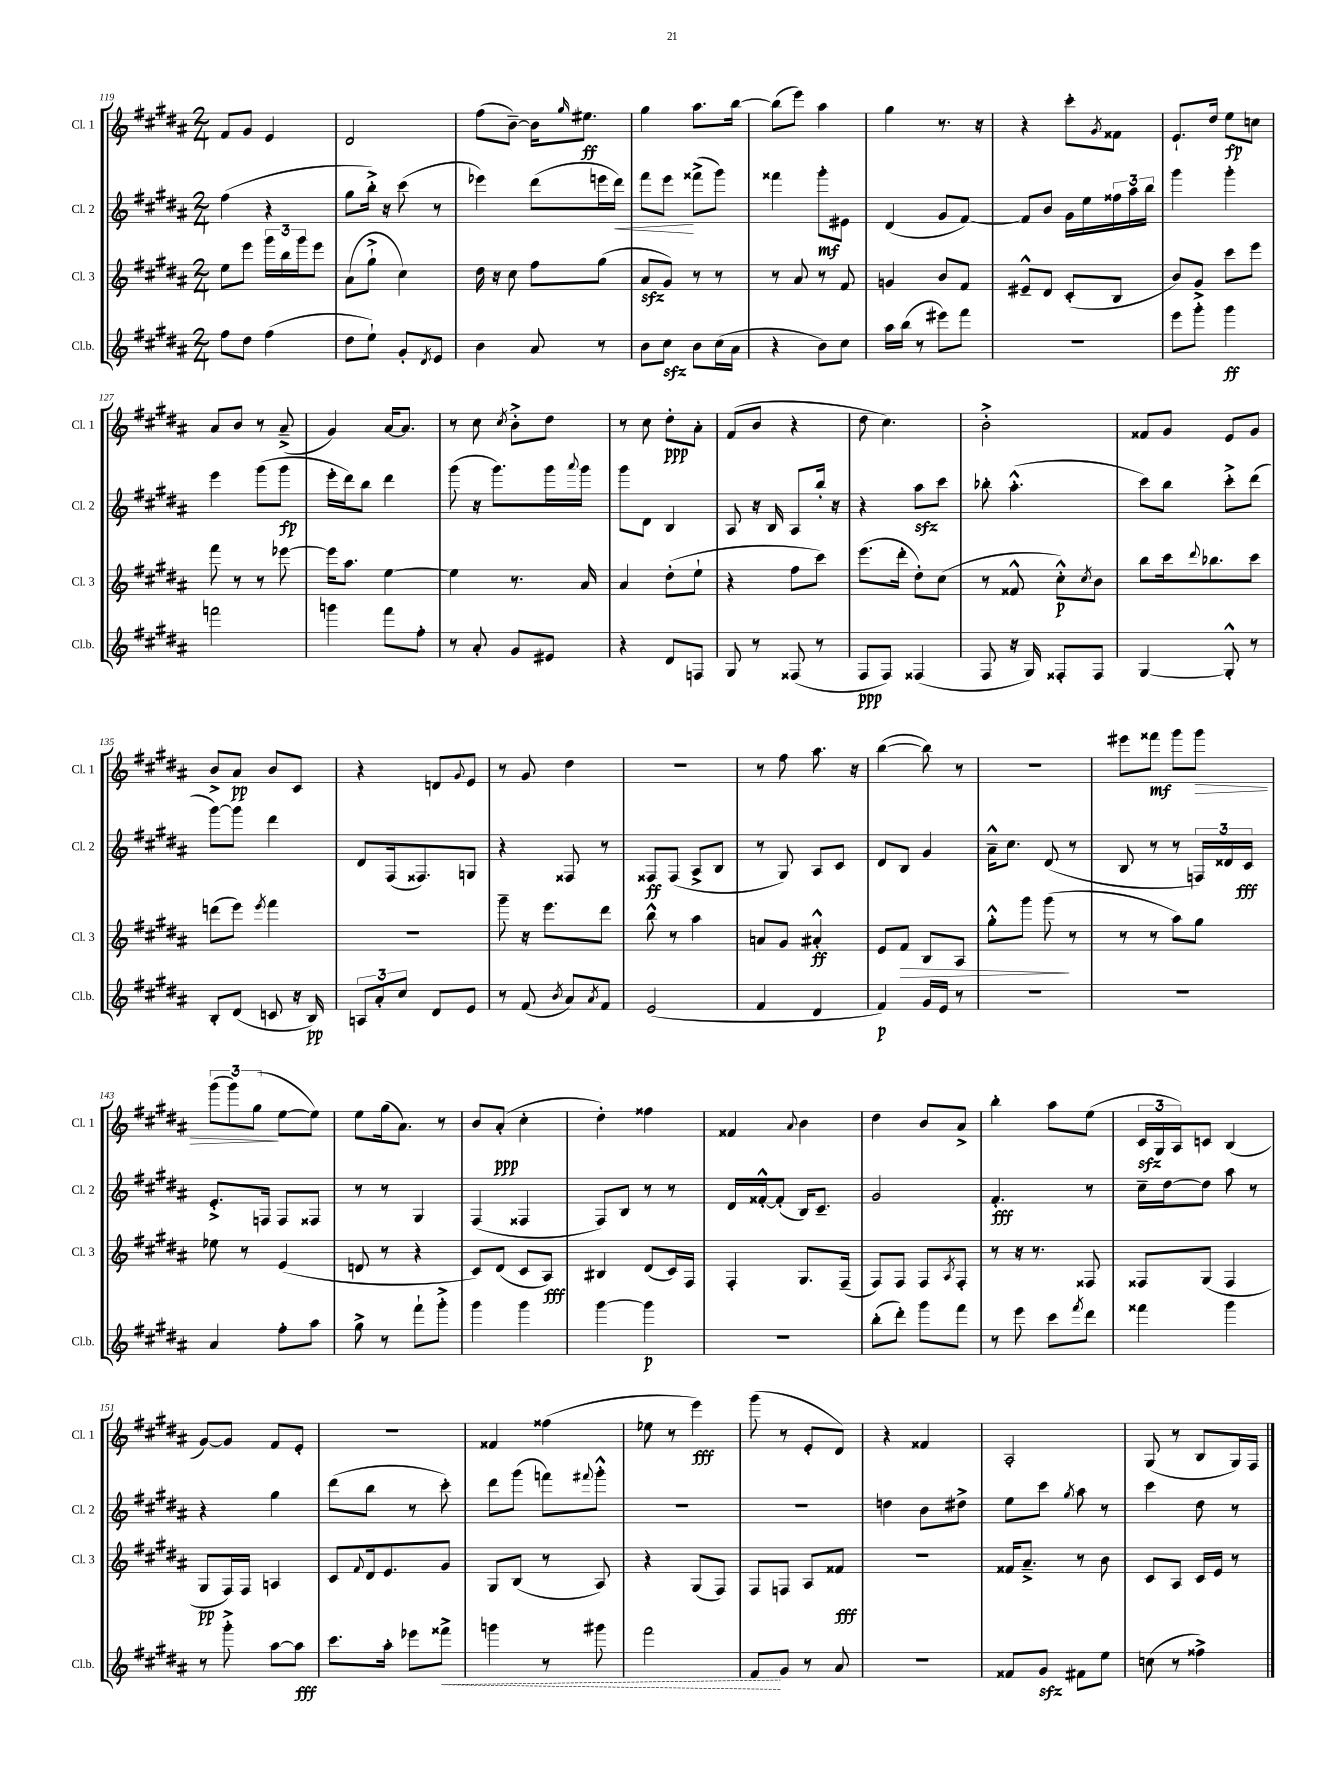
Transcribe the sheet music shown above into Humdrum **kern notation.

**kern	**kern	**kern	**kern
*staff4	*staff3	*staff2	*staff1
*clefG2	*clefG2	*clefG2	*clefG2
*k[f#c#g#d#a#]	*k[f#c#g#d#a#]	*k[f#c#g#d#a#]	*k[f#c#g#d#a#]
*M2/4	*M2/4	*M2/4	*M2/4
8ff#	8ee	(4ff#	8f#
8dd#	8eee	.	8g#
(4ff#	24ggg#	4r	4e
.	24bb	.	.
.	24ggg#	.	.
.	8eee	.	.
=	=	=	=
8dd#	(8a#	8gg#	2d#
8ee`)	8gg#`^	16bb'^)	.
.	.	16r	.
8g#'	4cc#)	(8ccc#	.
8qd#	.	.	.
8e	.	8r	.
=	=	=	=
4b	16dd#	4eee-)	(8ff#
.	16r	.	.
.	8cc#	.	[8b~)
8a#	8ff#	(8ddd#	16b]
.	.	.	16qqgg#
.	.	.	8.ee#
8r	(8gg#	16eee	.
.	.	16ddd#)	.
=	=	=	=
8b	8a#	8fff#	4gg#
8cc#	8g#)	8eee	.
8b	8r	(8fff##^	8.aa#
(16cc#	8r	8ggg#)	.
16a#	.	.	[16bb
=	=	=	=
4r	8r	4fff##	(8bb]
.	8a#	.	8eee)
8b)	8r	8ggg#'	4aa#
8cc#	8f#	8e#	.
=	=	=	=
16aa#	4g	(4d#	4gg#
(16bb	.	.	.
8r	.	.	.
8eee#)	8b	8g#	8.r
8fff#	8f#	[8f#)	.
.	.	.	16r
=	=	=	=
2r	8e#~^^	8f#]	4r
.	8d#	8b	.
.	(8c#'	16g#	8ccc#'
.	.	16ee	.
.	.	.	8qg#
.	8B	24ff##	8f##
.	.	24aa#	.
.	.	24bb	.
=	=	=	=
8eee	8b)	4ggg#	8.e`
8ggg#'^	8g#	.	.
.	.	.	16dd#
4ggg#	8ccc#	4ggg#'	8ee
.	8eee	.	8cc
=	=	=	=
2fff	8fff#	4eee	8a#
.	8r	.	8b
.	8r	(8ggg#	8r
.	[8eee-	8ggg#	(8a#~^
=	=	=	=
4ggg	16eee-]	16eee'	4g#)
.	8.aa#	16ddd#)	.
.	.	8bb	.
8fff#	[4ee	4ddd#	[16a#
.	.	.	8.a#]
8ff#'	.	.	.
=	=	=	=
8r	4ee]	(8ggg#	8r
8a#'	.	16r	8cc#
.	.	8.ggg#)	.
.	.	.	8qcc#
8g#	8.r	.	8b'^
8e#	.	16ggg#	8dd#
.	.	8qqaaa#	.
.	16a#	16ggg#	.
=	=	=	=
4r	4a#	8ggg#	8r
.	.	8d#	8cc#
8d#	(8dd#'	4B	8dd#'
8F	8ee`	.	8a#'
=	=	=	=
8G#	4r	8A#	(8f#
8r	.	16r	8b
.	.	16B	.
(8F##	8ff#	8A#	4r
8r	8ccc#)	16bb'	.
.	.	16r	.
=	=	=	=
8F#	(8.eee	4r	8dd#
8F#)	.	.	4.cc#)
.	16ddd#'	.	.
(4F##	8dd#')	8aa#	.
.	(8cc#	8ccc#	.
=	=	=	=
8F#	8r	8bb-'	2b'^
16r	8f##^^	(4.aa#'^^	.
16G#)	.	.	.
8F##'	8cc#'^^)	.	.
.	8qcc#	.	.
8F##	8b	.	.
=	=	=	=
[4G#	8bb	8ccc#)	8f##
.	16ccc#	8bb	8g#
.	8qqddd#	.	.
.	8.bb-	.	.
8G#'^^]	.	8ccc#'^	8e
8r	8ccc#	(8ddd#	8g#
=	=	=	=
8B'	(8ddd	[8ggg#)	8b^
(8d#	8eee)	8ggg#]	8a#
.	8qeee	.	.
8c	4fff#	4ddd#	8b
16r	.	.	8c#
16B)	.	.	.
=	=	=	=
12A	2r	8d#	4r
12a#'	.	.	.
.	.	(16F#	.
12cc#	.	.	.
.	.	8.F##)	.
8d#	.	.	8d
.	.	.	8qqg#
8e	.	8G	8e
=	=	=	=
8r	8ggg#~	4r	8r
(8f#	16r	.	8g#
.	8.eee	.	.
8qb	.	.	.
8a#)	.	8F##	4dd#
8qa#	.	.	.
8f#	8ddd#	8r	.
=	=	=	=
(2e	8bb^^	8F##	2r
.	8r	(8F##	.
.	4aa#	8A#^	.
.	.	8B	.
=	=	=	=
4f#	8a	8r	8r
.	8g#	8G#)	8ff#
4d#	4a#'^^	8A#	8.aa#
.	.	8c#	.
.	.	.	16r
=	=	=	=
4f#)	8e	8d#	([4bb
.	8f#	8B	.
16g#	8B	4g#	8bb])
16e	.	.	.
8r	8A#	.	8r
=	=	=	=
2r	8gg#'^^	16a#~^^	2r
.	.	8.cc#	.
.	8ggg#	.	.
.	(8ggg#	(8d#	.
.	8r	8r	.
=	=	=	=
2r	8r	8B	8eee#
.	8r	8r	8fff##
.	8aa#)	8r	8ggg#
.	8gg#	24F)	8ggg#
.	.	24d##	.
.	.	24c#	.
=	=	=	=
4a#	8ee-	8.e'^	(12ggg#
.	.	.	12ggg#)
.	8r	.	.
.	.	.	(12gg#
.	.	16F	.
8ff#'	(4e	8F	[8ee
8aa#	.	8F##	8ee])
=	=	=	=
8gg#^	8d	8r	8ee
8r	8r	8r	(16gg#
.	.	.	8.a#)
8fff#`	4r	4G#	.
8ggg#'^	.	.	8r
=	=	=	=
4ggg#	8c#)	(4F#	8b
.	(8d#	.	(8a#'
4ggg#	8c#	4F##	4cc#'
.	8A#)	.	.
=	=	=	=
[4ggg#	4B#	8F#)	4dd#')
.	.	8B	.
4ggg#]	(8d#	8r	4ff##
.	16c#)	8r	.
.	16F#	.	.
=	=	=	=
2r	4F#'	16d#	4f##
.	.	[16f##'^^	.
.	.	(8f##']	.
.	.	.	8qqa#
.	8.G#	16B)	4b
.	.	8.c#~	.
.	(16F#~	.	.
=	=	=	=
(8bb'	8F#)	2g#	4dd#
8ddd#')	8F#	.	.
8ggg#	8F#	.	8b
.	8qA#	.	.
8fff#	8F#'	.	8a#^
=	=	=	=
8r	8r	4.f#'	4bb'
8eee	16r	.	.
.	8.r	.	.
8ccc#	.	.	8aa#
8qfff#	.	.	.
8ddd#	8F##	8r	(8ee
=	=	=	=
4fff##	8F##	16cc#~	24c#
.	.	.	24G#
.	.	[16dd#	.
.	.	.	24A#)
.	(8G#	8dd#]	8c
4ggg#	4F##	8aa#	(4B
.	.	8r	.
=	=	=	=
8r	8G#	4r	[8g#)
8ggg#'^	16F#)	.	8g#]
.	16F#	.	.
[8aa#	4A	4gg#	8f#
8aa#]	.	.	8e'
=	=	=	=
8.ccc#	8c#	(8ddd#	2r
.	8qqf#	.	.
.	16d#	8bb	.
16aa#'	8.e	.	.
8eee-	.	8r	.
8fff##^	8g#	8ccc#')	.
=	=	=	=
4ggg	8G#	8ddd#	4f##
.	(8B	(8ggg#	.
8r	8r	8fff)	(4ff##
.	.	8qqfff#	.
8ggg#	8A#)	8ggg#'^^	.
=	=	=	=
2fff#	4r	2r	8ee-
.	.	.	8r
.	(8G#	.	4eee)
.	8F#)	.	.
=	=	=	=
8f#	8F#	2r	(8ggg#
8g#	8F	.	8r
8r	8A#	.	8e'
8a#	8f##	.	8d#)
=	=	=	=
2r	2r	4dd	4r
.	.	8b	4f##
.	.	8dd#^	.
=	=	=	=
8f##	16f##	8ee	2A#'
.	8.a#~^	.	.
8g#	.	8ccc#	.
.	.	8qgg#	.
8f#	8r	8aa#	.
8ee	8b	8r	.
=	=	=	=
(8cc	8c#	4ccc#	(8G#
8r	8A#	.	8r
4ff##^)	16c#	8dd#	8B
.	16e	.	.
.	8r	8r	16G#)
.	.	.	16F#
==	==	==	==
*-	*-	*-	*-
